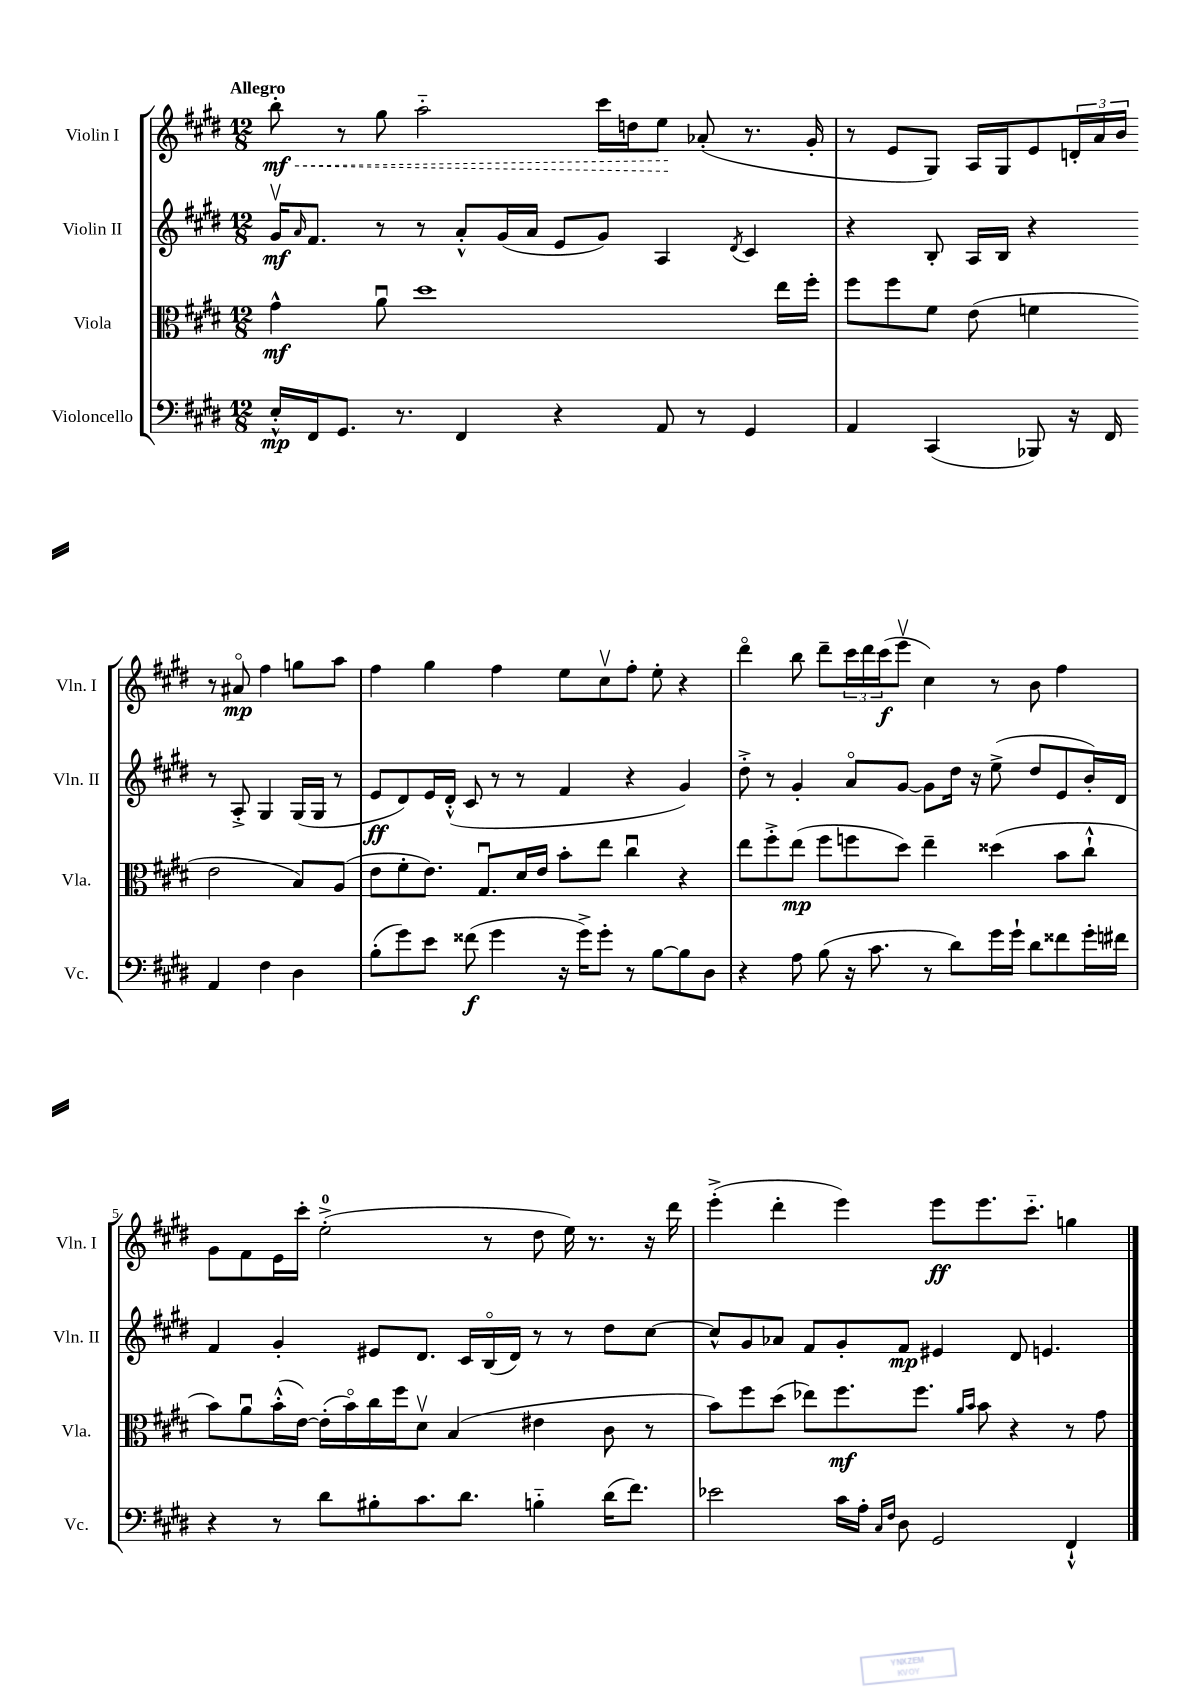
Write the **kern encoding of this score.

**kern	**dynam	**kern	**dynam	**kern	**dynam	**kern	**dynam
*part4	*part4	*part3	*part3	*part2	*part2	*part1	*part1
*staff4	*staff4	*staff3	*staff3	*staff2	*staff2	*staff1	*staff1
*I"Violoncello	*	*I"Viola	*	*I"Violin II	*	*I"Violin I	*
*I'Vc.	*	*I'Vla.	*	*I'Vln. II	*	*I'Vln. I	*
*clefF4	*	*clefC3	*	*clefG2	*	*clefG2	*
*k[f#c#g#d#]	*	*k[f#c#g#d#]	*	*k[f#c#g#d#]	*	*k[f#c#g#d#]	*
*M12/8	*	*M12/8	*	*M12/8	*	*M12/8	*
=1	=1	=1	=1	=1	=1	=1	=1
!	!	!	!	!	!	!LO:TX:a:B:t=Allegro	!
!	!	!	!	!	!	!	!LO:HP:b
16E'^^/LL	mp	4g#^^\	mf	16g#v/KL	mf	8bb'\	< mf
.	.	.	.	16qqa/	.	.	.
16FF#/J	.	.	.	8.f#/J	.	.	.
8.GG#/J	.	.	.	.	.	8r	.
.	.	8au\	.	8r	.	8gg#\	.
8.r	.	.	.	.	.	.	.
.	.	1dd#	.	8r	.	2aa\	.
4FF#/	.	.	.	8a'^^/L	.	.	.
.	.	.	.	(16g#/L	.	.	.
.	.	.	.	16a/JJ	.	.	.
4r	.	.	.	8e/L	.	.	.
.	.	.	.	8g#/J)	.	16ccc#\LL	.
.	.	.	.	.	.	16ddn\J	.
8AA/	.	.	.	4A/	.	8ee\J	.
8r	.	.	.	.	.	(8a-X'/	[
.	.	.	.	8qd#/	.	.	.
4GG#/	.	.	.	4c#/	.	8.r	.
.	.	16ee\LL	.	.	.	.	.
.	.	16ff#'\JJ	.	.	.	16g#'/	.
=2	=2	=2	=2	=2	=2	=2	=2
4AA/	.	8ff#\L	.	4r	.	8r	.
.	.	8ff#\	.	.	.	8e/L	.
(4CC#/	.	8f#\J	.	8B'/	.	8G#/J)	.
.	.	(8e\	.	16A/LL	.	16A/LL	.
.	.	.	.	16B/JJ	.	16G#/J	.
8BBB-X/)	.	4fn\	.	4r	.	8e/	.
16r	.	.	.	.	.	24dn'/L	.
.	.	.	.	.	.	24a/	.
16FF#/	.	.	.	.	.	.	.
.	.	.	.	.	.	24b/JJ	.
4AA/	.	2e\	.	8r	.	8r	.
.	.	.	.	8A'^/	.	8a#X/	mp
4F#\	.	.	.	4G#/	.	4ff#\	.
4D#\	.	8B/L)	.	(16G#/LL	.	8ggn\L	.
.	.	.	.	16G#/JJ	.	.	.
.	.	(8A/J	.	8r	.	8aa\J	.
!!LO:LB:g=z
=3	=3	=3	=3	=3	=3	=3	=3
(8B'\L	.	8e\L	.	8e/L	ff	4ff#\	.
8g#\)	.	8f#'\	.	8d#/)	.	.	.
8e\J	.	8.e\J)	.	16e/L	.	4gg#\	.
.	.	.	.	(16d#'^^/JJ	.	.	.
(8f##X\	f	.	.	8c#/	.	.	.
.	.	8.G#u/L	.	.	.	.	.
4g#\	.	.	.	8r	.	4ff#\	.
.	.	16d#/L	.	8r	.	.	.
.	.	16e/JJ	.	.	.	.	.
16r	.	8b'\L	.	4f#/	.	8ee\L	.
16g#^\KL)	.	.	.	.	.	.	.
8g#'\J	.	8ee\J	.	.	.	8cc#v\	.
8r	.	4cc#u\	.	4r	.	8ff#'\J	.
[8B\L	.	.	.	.	.	8ee'\	.
8B\]	.	4r	.	4g#/)	.	4r	.
8D#\J	.	.	.	.	.	.	.
=4	=4	=4	=4	=4	=4	=4	=4
4r	.	8ee\L	.	8dd#'^\	.	4ddd#\	.
.	.	8ff#'^\	.	8r	.	.	.
8A\	.	(8ee\J	mp	4g#'/	.	8bb\	.
(8B\	.	8ff#\L	.	.	.	8ddd#~\L	.
16r	.	8ffn\	.	8a/L	.	24ccc#\L	.
.	.	.	.	.	.	24ddd#\	.
8.c#\	.	.	.	.	.	.	.
.	.	.	.	.	.	(24ccc#\J	f
.	.	8dd#\J)	.	[8g#/J	.	8eeev\J	.
8r	.	4ee~\	.	8g#\L]	.	4cc#\)	.
8d#\L)	.	.	.	16dd#\Jk	.	.	.
.	.	.	.	16r	.	.	.
16g#\L	.	(4dd##X\	.	(8ee^\	.	8r	.
16g#`\JJ	.	.	.	.	.	.	.
8d#\L	.	.	.	8dd#/L	.	8b\	.
8f##X\	.	8b\L	.	8e/	.	4ff#\	.
16g#'\L	.	8cc#`^^\J	.	16b'/L)	.	.	.
16f#X\JJ	.	.	.	16d#/JJ	.	.	.
!!LO:LB:g=z
=5	=5	=5	=5	=5	=5	=5	=5
4r	.	8b\L)	.	4f#/	.	8g#\L	.
.	.	8au\	.	.	.	8f#\	.
8r	.	(16b'^^\L	.	4g#'/	.	16e\L	.
.	.	[16e\JJ)	.	.	.	16ccc#'\JJ	.
8d#\L	.	(16e'\LL]	.	.	.	(2ee'^\	.
.	.	16b\)	.	.	.	.	.
8B#X'\	.	16cc#\	.	8e#X/L	.	.	.
.	.	16ff#\J	.	.	.	.	.
8.c#\	.	8d#v\J	.	8.d#/J	.	.	.
.	.	(4B/	.	.	.	.	.
8.d#\J	.	.	.	16c#/LL	.	.	.
.	.	.	.	(16B/	.	8r	.
.	.	.	.	16d#/JJ)	.	.	.
4Bn\	.	4e#X\	.	8r	.	8dd#\	.
.	.	.	.	8r	.	16ee\)	.
.	.	.	.	.	.	8.r	.
(16d#\KL	.	8c#\	.	8dd#\L	.	.	.
8.f#\J)	.	.	.	.	.	.	.
.	.	8r	.	[8cc#\J	.	16r	.
.	.	.	.	.	.	16ddd#\	.
=6	=6	=6	=6	=6	=6	=6	=6
2e-X\	.	8b\L)	.	8cc#^^/L]	.	(4eee'^\	.
.	.	8ff#\	.	8g#/	.	.	.
.	.	(8dd#\J	.	8a-X/J	.	4ddd#'\	.
.	.	8ee-X\L)	.	8f#/L	.	.	.
16c#\LL	.	8.ff#\	mf	8g#'/	.	4eee\)	.
16A'\JJ	.	.	.	.	.	.	.
16qqC#/LL	.	.	.	.	.	.	.
16qqF#/JJ	.	.	.	.	.	.	.
8D#\	.	.	.	8f#/J	mp	.	.
.	.	8.ff#\J	.	.	.	.	.
2GG#/	.	.	.	4e#X/	.	8eee\L	ff
.	.	16qqa/LL	.	.	.	.	.
.	.	16qqb/JJ	.	.	.	.	.
.	.	8b\	.	.	.	8.eee\	.
.	.	4r	.	8d#/	.	.	.
.	.	.	.	.	.	8.ccc#\J	.
.	.	.	.	4.en/	.	.	.
4FF#`^^/	.	8r	.	.	.	4ggn\	.
.	.	8g#\	.	.	.	.	.
==	==	==	==	==	==	==	==
*-	*-	*-	*-	*-	*-	*-	*-
